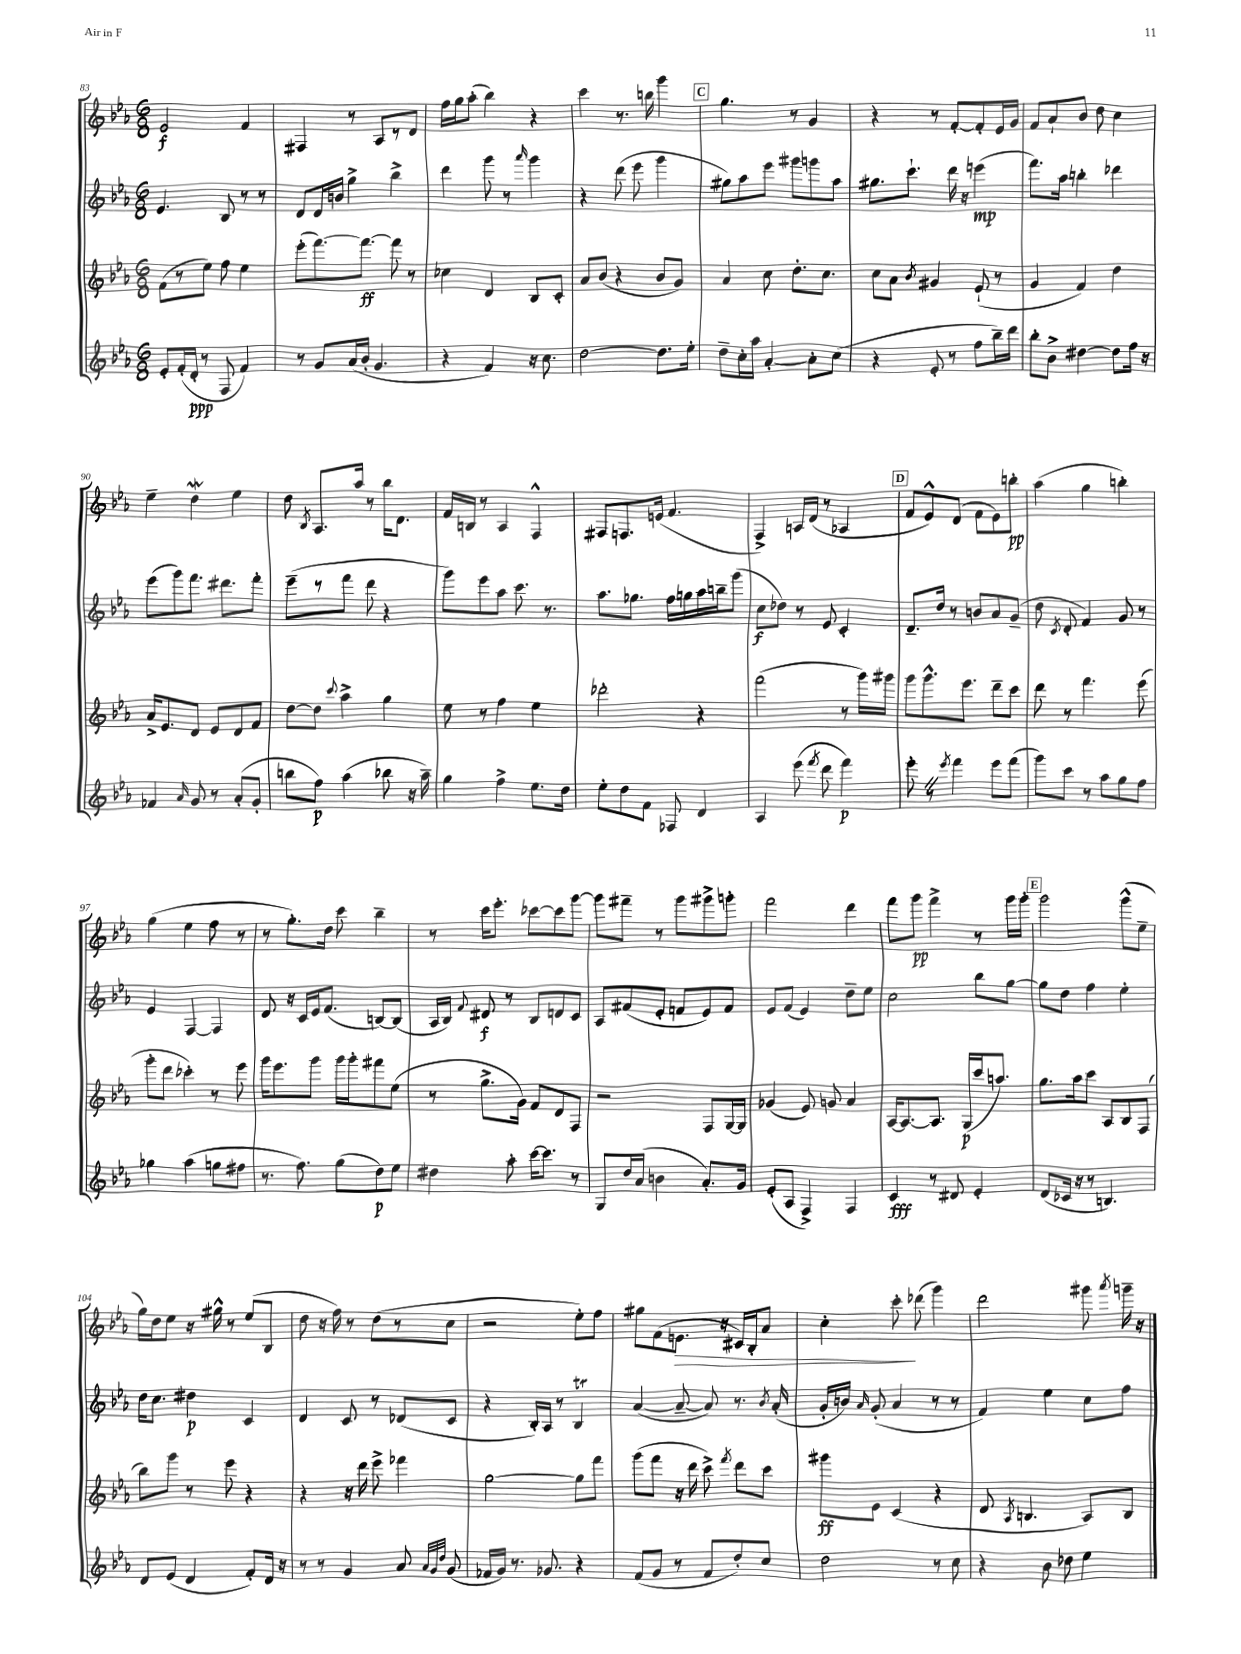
<<
\new StaffGroup <<
\new Staff = "s0" {
    \clef treble \key ees \major \numericTimeSignature \time 6/8
    \autoBeamOff ees'2\f f'4 |
    fis4 r8 aes8[ r8 d'8] |
    f''16[ g''16 aes''8]-.( bes''4) r4 |
    c'''4 r8. b''16 g'''4 |
    \mark \markup { \box "C" } g''4. r8 g'4 |
    r4 r8 f'8[~-. f'8-. ees'16 g'16] |
    f'8[ aes'8-! bes'8] d''8 c''4 |
    ees''4-- d''4\mordent ees''4 |
    d''8 \acciaccatura { bes8 } aes8.[ aes''16] r8 bes''16[ d'8.] |
    f'16[ b16] r8 aes4 f4-^ |
    fis8[ f8. e'16]( f'4. |
    f4->) a16[ d'16]( r8 aes4 |
    \mark \markup { \box "D" } f'8[ ees'8-^) d'8]( f'8[ ees'8) b''8]-.\pp |
    aes''4( g''4 b''4-.) |
    g''4( ees''4 f''8 r8 |
    r8 g''8.[-.) d''16] c'''8 bes''4-- |
    r8 c'''16[ ees'''8.]-. ces'''8[~ ces'''8 g'''8]~ |
    g'''8[ fis'''8]-- r8 g'''8[ gis'''8-> g'''8]-. |
    f'''2 d'''4 |
    f'''8[ g'''8]\pp f'''4-> r8 g'''16[ g'''16]-. |
    \mark \markup { \box "E" } g'''2 g'''8[-^( ees''8]-- |
    g''16[) d''16 ees''8] r16 gis''16-^ r8 ees''8[( bes8] |
    d''8 r16 f''16) r8 d''8[( r8 c''8] |
    r2 ees''8[-.) f''8] |
    gis''8[ f'8( e'8.]\> r16 cis'16[) bes16-. aes'8] |
    c''4-. c'''8-.\! des'''8( g'''4) |
    d'''2 gis'''8 \acciaccatura { aes'''8 } g'''16-- r16 \bar "|." |
}
\new Staff = "s1" {
    \clef treble \key ees \major \numericTimeSignature \time 6/8
    \autoBeamOff ees'4. bes8 r8 r8 |
    d'8[ d'16 b'16] g''4-> bes''4-> |
    d'''4 g'''8 r8 \grace { aes'''16 } g'''4 |
    r4 d'''8( ees'''8 g'''4 |
    \mark \markup { \box "C" } gis''8[) aes''8 ees'''8] gis'''8[ g'''8 aes''8] |
    gis''8.[ c'''8.]-! d'''16 r16 e'''4\mp( |
    f'''8.[) aes''16] b''4-. des'''4 |
    ees'''8[( g'''8) f'''8.] dis'''8.[ f'''8]-. |
    ees'''8[--( r8 f'''8] d'''8 r4 |
    g'''8[) ees'''8 aes''8] c'''8. r8. |
    aes''8.[ ges''8.] f''16[ g''16 aes''16 b''16-- g'''8]( |
    c''8[\f des''8]) r8 ees'8 c'4-. |
    \mark \markup { \box "D" } d'8.[-- d''16] r8 b'8[ aes'8 g'8]--( |
    d''8 \acciaccatura { c'8 } d'8-. f'4) g'8 r8 |
    ees'4 f4~ f4 |
    d'8 r16 c'16[ ees'16 f'8.]( b8[~) b8]( |
    aes16[ bes16]) \appoggiatura { f'8 } dis'8\f r8 bes8[ d'8 c'8] |
    aes8[ fis'8( ees'8]-. f'8[ ees'8) f'8] |
    ees'8[ f'8]( ees'4) d''8[-- ees''8] |
    c''2 bes''8[ g''8]~ |
    \mark \markup { \box "E" } g''8[ d''8] f''4 ees''4-. |
    d''16[ c''8.] dis''4\p c'4 |
    d'4 c'8 r8 des'8[( c'8] |
    r4 bes16[-.) aes16] r8 bes4\trill |
    aes'4~( aes'8~-- aes'8) r8. \acciaccatura { bes'8 } aes'16-.( |
    g'16[-. b'16]) \grace { aes'16 } g'8-.( aes'4 r8 r8 |
    f'4) ees''4 c''8[ f''8] \bar "|." |
}
\new Staff = "s2" {
    \clef treble \key ees \major \numericTimeSignature \time 6/8
    \autoBeamOff f'8[( r8 ees''8]) f''8 ees''4 |
    ees'''8[-.( f'''8.~) f'''8.]~\ff f'''8 r8 |
    ces''4 d'4 bes8[ c'8]-. |
    aes'8[ bes'8]( r4 bes'8[ g'8]) |
    \mark \markup { \box "C" } aes'4 c''8 d''8.[-. c''8.] |
    c''8[ aes'8] \acciaccatura { bes'8 } gis'4 ees'8-!( r8 |
    g'4 f'4) d''4 |
    aes'16[-> ees'8. d'8] ees'8[ d'8 f'8] |
    d''8[~ d''8] \appoggiatura { c'''8 } aes''4-> g''4 |
    ees''8 r8 f''4 ees''4 |
    des'''2-. r4 |
    f'''2( r8 g'''16[) gis'''16] |
    \mark \markup { \box "D" } g'''8[ g'''8.-^ ees'''8.] d'''8[-- c'''8] |
    d'''8 r8 f'''4. ees'''8( |
    g'''8[-. d'''8] ces'''4-.) r8 ees'''8 |
    g'''16[ ees'''8. g'''8] g'''16[ g'''16-. fis'''8 ees''8]( |
    r8 g''8.[-> g'16]) f'8[ d'8 f8] |
    r2 f8[ g16~ g16] |
    ges'4( ees'8) g'8 aes'4 |
    aes16[~ aes8.~ aes8.] g16[\p( c'''16 a''8.]) |
    \mark \markup { \box "E" } g''8.[ aes''16 c'''8] aes8[ bes8 f8]( |
    bes''8[) g'''8] r8 ees'''8 r4 |
    r4 r16 d'''16 ees'''8-> fes'''4 |
    g''2~ g''8[ f'''8] |
    g'''8[( f'''8] r16 d'''16 c'''8->) \acciaccatura { f'''8 } d'''8[ c'''8] |
    gis'''8[\ff ees'8] c'4( r4 |
    d'8 \acciaccatura { aes8 } b4. aes8[) b8] \bar "|." |
}
\new Staff = "s3" {
    \clef treble \key ees \major \numericTimeSignature \time 6/8
    \autoBeamOff ees'8[-. f'16-.( d'16]-.\ppp r8 f8 f'4) |
    r8 g'8[ aes'16( bes'16]-. g'4. |
    r4 f'4) r16 c''8. |
    d''2~ d''8.[ ees''16]-. |
    \mark \markup { \box "C" } d''8[-- c''16-. aes''16] aes'4~-. aes'8[-. c''8]( |
    r4 ees'8-. r8 f''8[ bes''16--) d'''16] |
    bes''8[-. bes'8]-> dis''4~ dis''8[ f''16] r16 |
    fes'4 \grace { aes'16 } g'8 r8 aes'8[-.( g'8]-. |
    b''8[ f''8]\p) aes''4( bes''8 r16 aes''16--) |
    g''4 f''4-> ees''8.[ d''16] |
    ees''8[-. d''8 f'8] fes8 d'4 |
    aes4 ees'''8( \acciaccatura { f'''8 } d'''8 f'''4\p) |
    \mark \markup { \box "D" } ees'''8-. \once \override BreathingSign.text = \markup { \musicglyph "scripts.caesura.straight" } \breathe r8 \acciaccatura { ees'''8 } f'''4 ees'''8[ f'''8]( |
    g'''8[) c'''8] r8 aes''8[ g''8 f''8] |
    ges''4 aes''4( g''8[ fis''8] |
    r8. f''8.) g''8[( d''8\p) ees''8] |
    dis''4 aes''8-. c'''16[~ c'''8.] r8 |
    g8[ d''16 aes'16]( b'4 aes'8.[-.) g'16] |
    ees'8[-.( aes8] f4->) f4 |
    c'4\fff r8 dis'8 ees'4-. |
    \mark \markup { \box "E" } d'8[( ces'16] r16 r8 b4.) |
    d'8[ ees'8]( d'4 f'8[-.) d'16] r16 |
    r8 r8 g'4 aes'8 \grace { aes'32[ g'32 d''32] } g'8( |
    fes'16[ g'16]) r8. ges'8. r4 |
    f'8[( g'8] r8 f'8[ d''8-.) c''8] |
    d''2 r8 c''8 |
    r4 bes'8 des''8 ees''4 \bar "|." |
}
>>
>>
\layout { \context { \Score currentBarNumber = #83 } }
